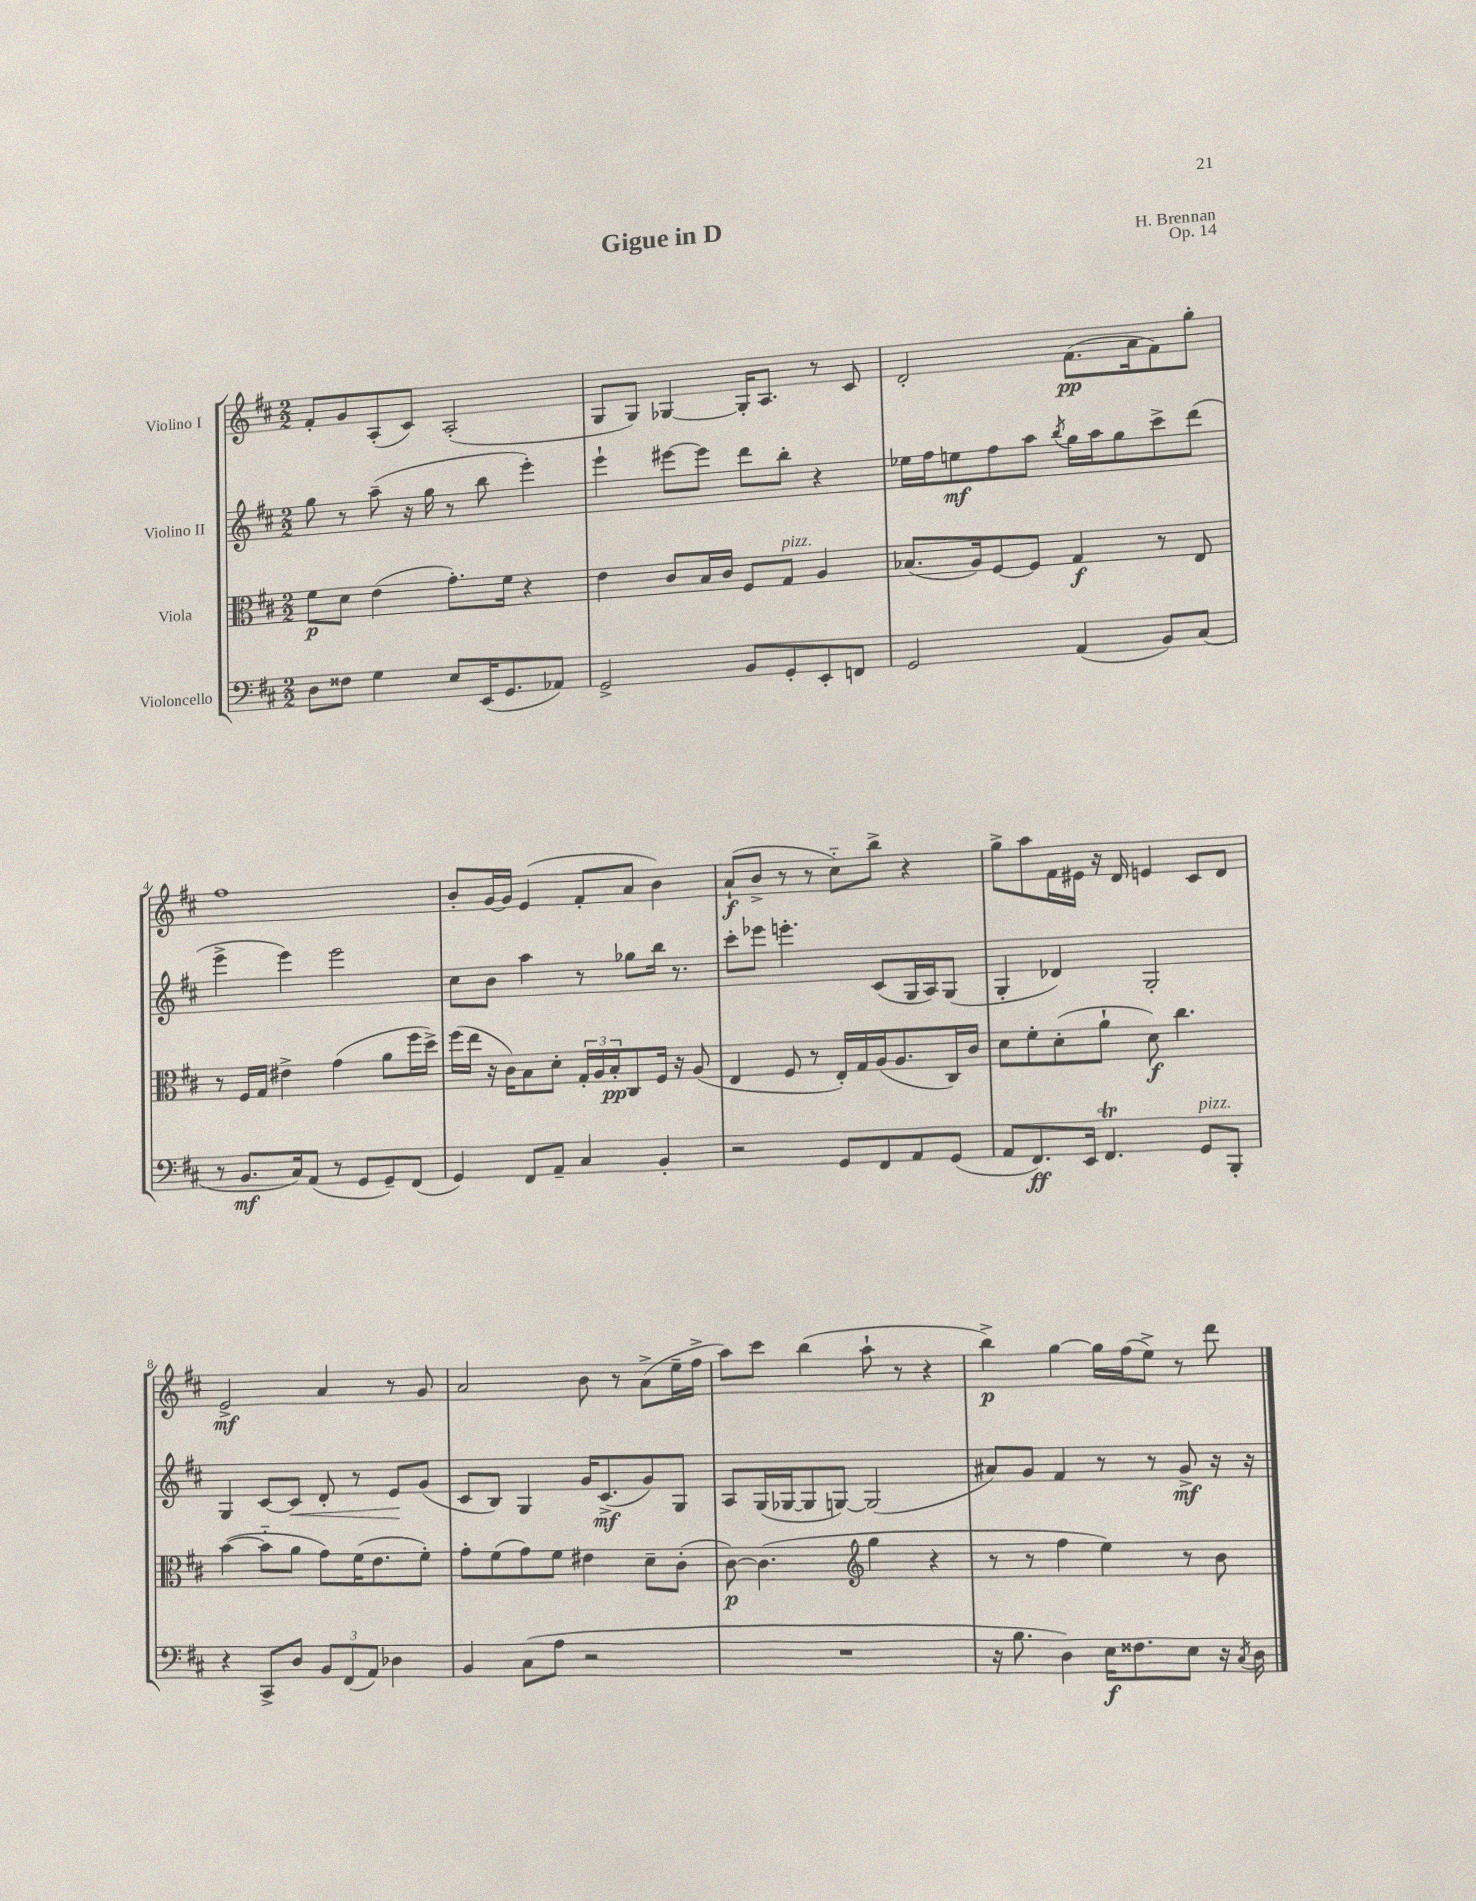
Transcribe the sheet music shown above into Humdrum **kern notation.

**kern	**kern	**kern	**kern
*staff4	*staff3	*staff2	*staff1
*clefF4	*clefC3	*clefG2	*clefG2
*k[f#c#]	*k[f#c#]	*k[f#c#]	*k[f#c#]
*M2/2	*M2/2	*M2/2	*M2/2
8D	8f#	8gg	8f#'
8F##	8d	8r	8g
4G	(4e	(8aa~	(8A'
.	.	16r	8c#)
.	.	16gg	.
8E	8.g')	8r	(2A'
(16EE	.	8bb	.
8.GG	16f#	.	.
.	4r	4eee')	.
8AA-)	.	.	.
=	=	=	=
2GG^	4e	4eee`	8G
.	.	.	8G)
.	8c#	[8eee#	[4G-
.	16B	8eee#]	.
.	16c#	.	.
8BB	8F#	8ddd	16G-']
.	.	.	8.A
8GG'	8G	8bb'	.
8EE'	4A	4r	8r
8FF	.	.	8c#
=	=	=	=
2GG	(8.B-	16ee-	2d'
.	.	16ff#	.
.	.	8ee	.
.	16A)	.	.
.	[8F#	8ff#	.
.	8F#]	8aa	.
.	.	8qbb	.
(4AA	4G	16gg	(8.f#
.	.	16aa	.
.	.	8gg	.
.	.	.	16a
8BB)	8r	8ccc#^	8f#)
(8C#	8E	(8ddd	8gg'
=	=	=	=
8r	8r	4eee^	1ff#
8.BB	16F#	.	.
.	16G	.	.
.	4e#^	4eee)	.
16C#)	.	.	.
(8AA	.	.	.
8r	(4g	2eee	.
8GG	.	.	.
8GG~)	8a	.	.
(8FF#	16ff#	.	.
.	16dd^)	.	.
=	=	=	=
4GG)	(16ff#	8cc#	8b'
.	16ee	.	.
.	16r	8b	[16g
.	16c#)	.	16g]
8FF#	8B	4aa	(4e
8AA~	8d'	.	.
4C#	24G'	8r	8f#'
.	24A	.	.
.	24B'	.	.
.	8C#	8gg-	8a
4BB'	16F#	16bb	4b)
.	16r	8.r	.
.	(8A	.	.
=	=	=	=
2r	4E	8ccc#'	(8a`
.	.	8eee-	8b^
.	8F#	4.eee'	8r
.	8r	.	8r
8GG	16E')	.	8cc#'~)
.	16G	.	.
8FF#	(16A	(8c#	8bb^
.	8.A	.	.
8AA	.	16G	4r
.	.	16A)	.
(8GG	16C#)	(8G	.
.	16c#	.	.
=	=	=	=
8AA	8d	4G'	8gg^
8.FF#)	8f#'	.	8aa
.	(8d'	4d-)	16f#
16EE	.	.	16e#
4.FF#	8a`	.	16r
.	.	.	16d
.	8d)	2G'	4e
.	4.cc#	.	.
8GG	.	.	8c#
8BBB'	.	.	8d
=	=	=	=
4r	([4b	4G	2e^
8CC#^	8b'~]	[8c#	.
8D	8a	8c#]	.
12BB	8g)	8d'	4a
(12FF#	.	.	.
.	(16f#	8r	.
12AA)	.	.	.
.	8.e	.	.
4D-	.	8e	8r
.	8f#')	(8g	8g
=	=	=	=
4BB	8g'	8c#	2a
.	(8f#	8B)	.
(8C#	8g)	4G	.
8A	8f#	.	.
2r	4e#	16g	8b
.	.	(8.c#^	.
.	.	.	8r
.	8d~	8g)	(8a^
.	(8c#'	8G	16ee~
.	.	.	16ff#^
=	=	=	=
1r	[8c#)	8A	8aa)
.	(4.c#]	(16G	8ccc#
.	.	[16G-	.
.	.	8G-]	(4bb
.	.	[8G)	.
*	*clefG2	*	*
.	4gg	(2G]	8aa`
.	.	.	8r
.	4r	.	4r
=	=	=	=
16r	8r	8a#)	4bb^)
8.B	.	.	.
.	8r	8g	.
4D)	4ff#	4f#	[4gg
16E	4ee)	8r	16gg]
8.F##	.	.	(16ff#
.	.	8r	8ee^)
8E	8r	8g^	8r
16r	8b	16r	8ddd
8qC#	.	.	.
16D	.	16r	.
==	==	==	==
*-	*-	*-	*-
